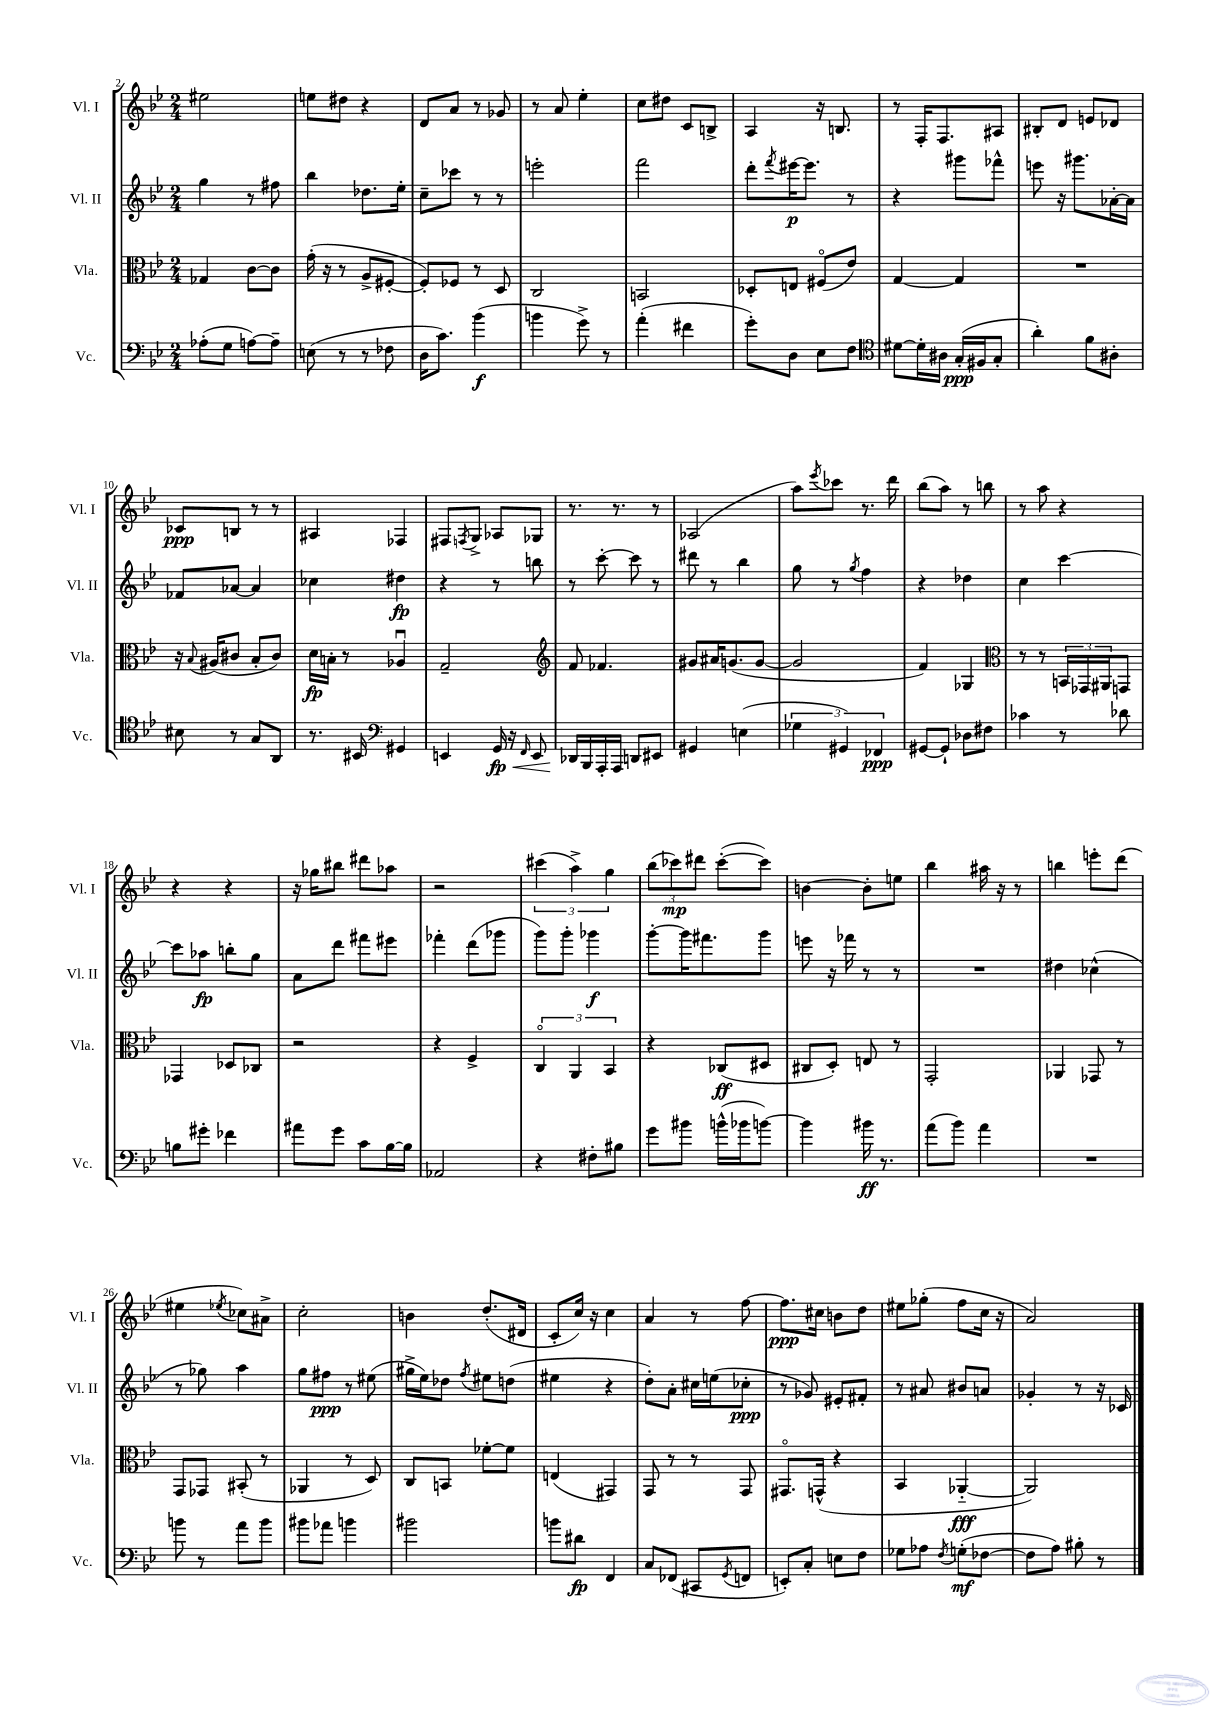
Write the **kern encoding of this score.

**kern	**kern	**kern	**kern
*staff4	*staff3	*staff2	*staff1
*clefF4	*clefC3	*clefG2	*clefG2
*k[b-e-]	*k[b-e-]	*k[b-e-]	*k[b-e-]
*M2/4	*M2/4	*M2/4	*M2/4
(8A-'	4G-	4gg	2ee#
8G	.	.	.
[8A)	[8c	8r	.
8A~]	8c]	8ff#	.
=	=	=	=
(8E	(16g'	4bb-	8ee
.	16r	.	.
8r	8r	.	8dd#
8r	8A^	8.dd-	4r
8F-	[8F#'	.	.
.	.	16ee-'	.
=	=	=	=
16D	8F#'])	8cc~	8d
8.c)	.	.	.
.	8F-	8ccc-	8a
(4b-	8r	8r	8r
.	8D	8r	8g-
=	=	=	=
4b	2C	2eee'	8r
.	.	.	8a
8g^)	.	.	4ee-'
8r	.	.	.
=	=	=	=
(4a'	2BB	2fff	8cc
.	.	.	8dd#
4f#	.	.	8c
.	.	.	8B^
=	=	=	=
8g')	8D-'	8ddd'	4A
.	.	8qfff	.
8D	8E	[16eee#	.
.	.	8.eee#]	.
8E-	(8F#o	.	16r
.	.	.	8.B
8F	8e-)	8r	.
=	=	=	=
*clefC4	*	*	*
[8d#	[4G	4r	8r
16d#']	.	.	16F'
16A#	.	.	8.F
(16G'	4G]	8ggg#	.
16F#	.	.	.
8G'	.	8fff-^^	8A#
=	=	=	=
4a')	2r	8eee	8B#'
.	.	16r	8d
.	.	8.ggg#	.
8f	.	.	8e
8A#'	.	[16a-'	8d-
.	.	16a-]	.
=	=	=	=
8B#	16r	8f-	8c-
.	8qqB-	.	.
.	(16A#	.	.
8r	8c#	[8a-	8B
8G	8B-'	4a-]	8r
8AA	8c#)	.	8r
=	=	=	=
8.r	16d	4cc-	4A#
.	16B'	.	.
.	8r	.	.
16BB#	.	.	.
*clefF4	*	*	*
4GG#	4A-u	4dd#	4F-
=	=	=	=
4EE	2G~	4r	8F#
.	.	.	8qF
.	.	.	8G^
16GG	.	8r	8A-
16r	.	.	.
16qqFF	.	.	.
8EE	.	8bb	8G-
=	=	=	=
*	*clefG2	*	*
16DD-	8f	8r	8.r
16BBB-	.	.	.
16AAA'	4.f-	[8ccc'	.
16AAA	.	.	8.r
8DD	.	8ccc]	.
8EE#	.	8r	8r
=	=	=	=
4GG#	8g#	8ddd#	(2A-
.	16a#	8r	.
.	(8.g	.	.
(4E	.	4bb-	.
.	[8g	.	.
=	=	=	=
6G-	2g]	8gg	8aa)
.	.	.	8qeee-
.	.	8r	8ccc-
6GG#)	.	.	.
.	.	8qgg	.
.	.	4ff	8.r
6FF-	.	.	.
.	.	.	16ddd
=	=	=	=
[8GG#	4f)	4r	(8bb-
8GG#`]	.	.	8aa)
8D-	4G-	4dd-	8r
8F#	.	.	8bb
=	=	=	=
*	*clefC3	*	*
4c-	8r	4cc	8r
.	8r	.	8aa
8r	24BB	[4ccc	4r
.	24GG-	.	.
.	24AA#	.	.
8d-	8GG	.	.
=	=	=	=
8B	4GG-	8ccc]	4r
8g#'	.	8aa-	.
4f-	8D-	8bb'	4r
.	8C-	8gg	.
=	=	=	=
8a#	2r	8a	16r
.	.	.	16gg-
8g	.	8ddd	8bb#
8c	.	8fff#	8ddd#
[16B-	.	8eee#	8aa-
16B-]	.	.	.
=	=	=	=
2AA-	4r	4fff-'	2r
.	4F^	(8ddd	.
.	.	8ggg-	.
=	=	=	=
4r	6Co	8ggg)	(6ccc#
.	.	8ggg'	.
.	6AA	.	6aa^)
8F#'	.	4ggg-	.
.	6BB-	.	6gg
8B#	.	.	.
=	=	=	=
8g	4r	[8ggg'	(12bb-
.	.	.	12ccc-)
8b#	.	16ggg]	.
.	.	.	12ddd#
.	.	8.fff#	.
(16b^^	(8C-	.	([8ccc-'
16b-	.	.	.
[8b)	8D#	8ggg	8ccc-])
=	=	=	=
4b]	8C#	8eee	[4b
.	8D')	16r	.
.	.	16fff-	.
16b#	8E	8r	8b']
8.r	.	.	.
.	8r	8r	8ee
=	=	=	=
(8a	2GG'	2r	4bb-
8b-)	.	.	.
4a	.	.	16aa#
.	.	.	16r
.	.	.	8r
=	=	=	=
2r	4AA-	4dd#	4bb
.	8GG-	(4cc-^^	8eee'
.	8r	.	(8ddd
=	=	=	=
8b	8GG	8r	4ee#
8r	8GG-	8gg-)	.
.	.	.	8qee-
8a	(8BB#'	4aa	8cc-)
8b	8r	.	8a#^
=	=	=	=
8b#	4AA-	8gg	2cc'
8a-	.	8ff#	.
4b	8r	8r	.
.	8D)	(8ee#	.
=	=	=	=
2b#	8C	16gg#^	4b
.	.	16ee-)	.
.	8BB	8dd-	.
.	.	8qff	.
.	[8f-'	8ee#	(8.dd'
.	8f-]	(8dd	.
.	.	.	16d#
=	=	=	=
8b	(4E	4ee#	8c'
8d#	.	.	16cc)
.	.	.	16r
4FF	4GG#)	4r	4cc
=	=	=	=
8C	8GG	8dd')	4a
(8FF-	8r	8a'	.
8CC#	8r	16cc#	8r
.	.	(16ee	.
8qGG	.	.	.
8FF	8GG	8cc-'	[8ff
=	=	=	=
8EE')	8.GG#o	8r	8.ff]
8C'	.	8g-)	.
.	(16GG^^	.	16cc#
8E	4r	8e#'	8b
8F	.	8f#'	8dd
=	=	=	=
8G-	4BB-	8r	8ee#
8A-	.	8a#	(8gg-'
8qF	.	.	.
(8G'	[4AA-'~	8b#	8ff
[8F-	.	8a	16cc
.	.	.	16r
=	=	=	=
8F-]	2AA-])	4g-'	2a)
8A)	.	.	.
8B#'	.	8r	.
8r	.	16r	.
.	.	16c-	.
==	==	==	==
*-	*-	*-	*-
